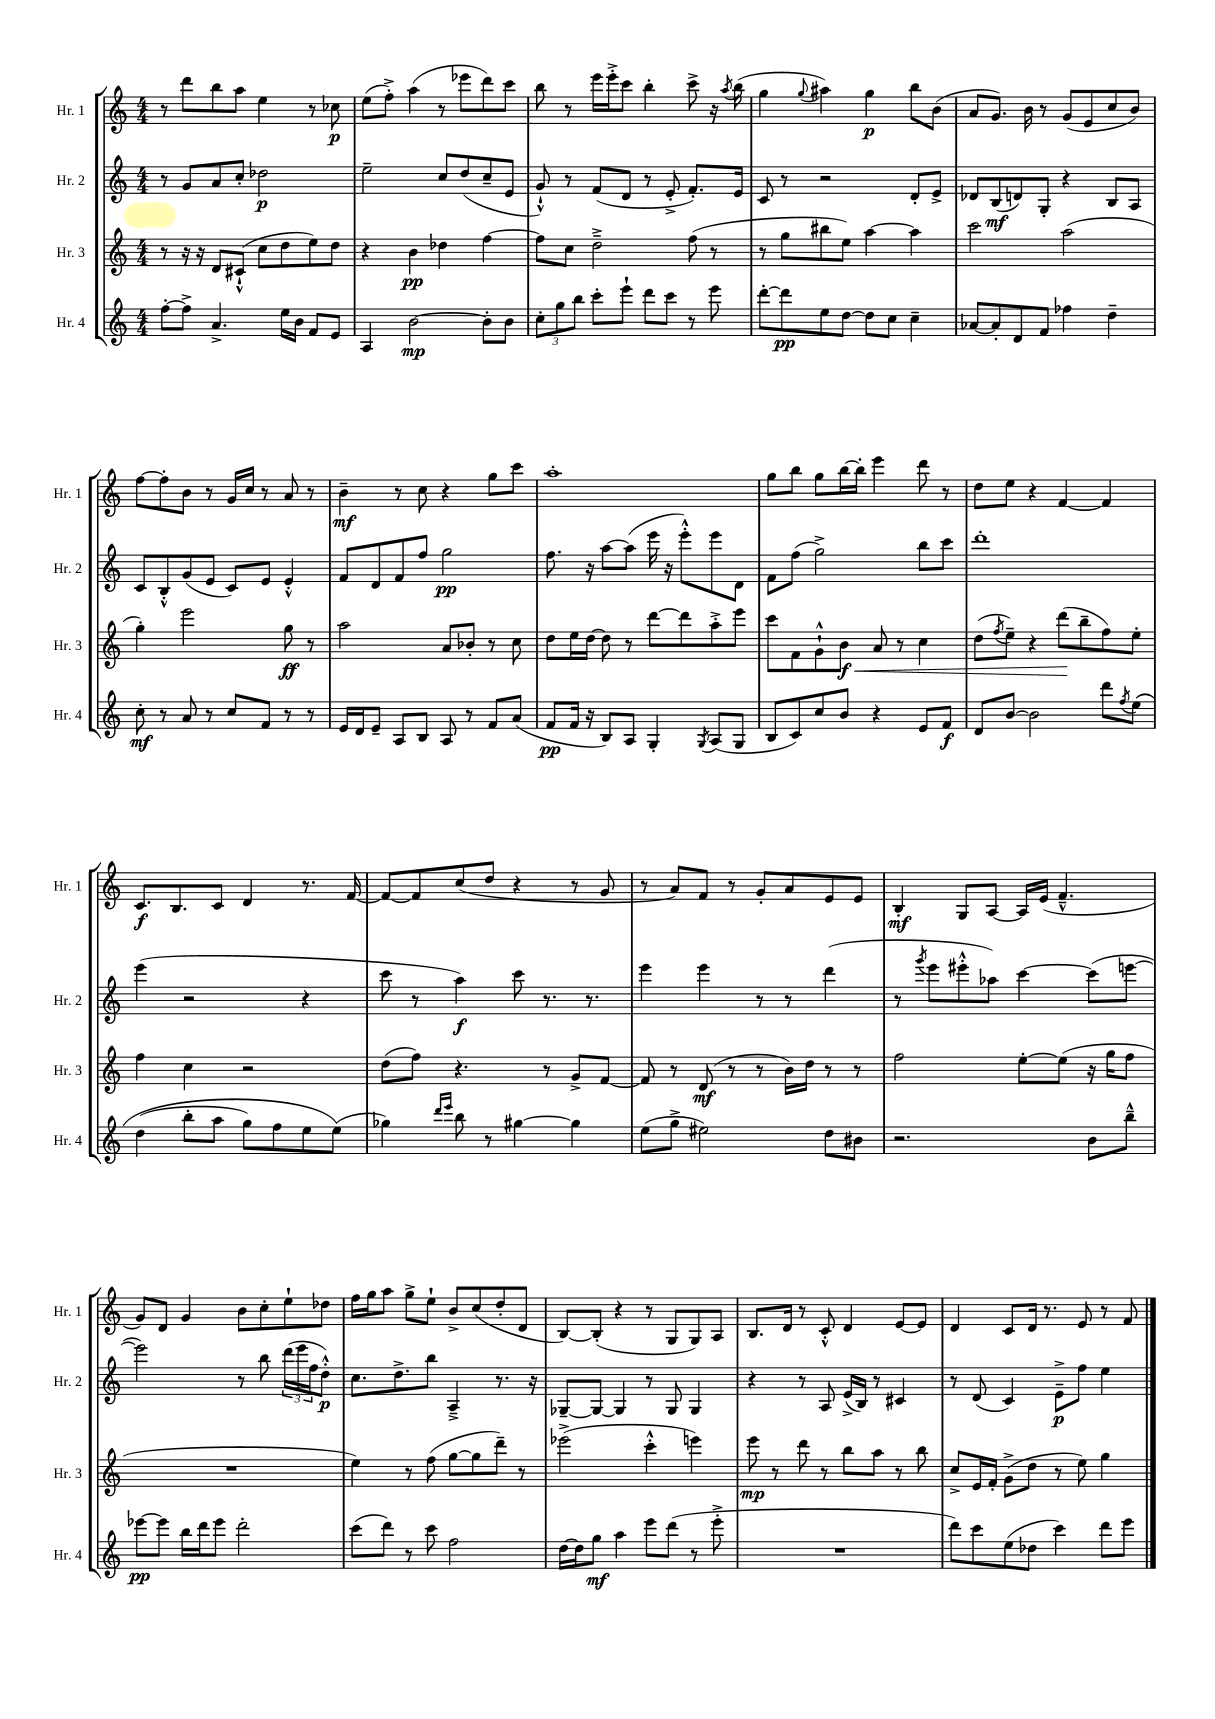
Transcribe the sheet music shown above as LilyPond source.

<<
\new StaffGroup <<
\new Staff = "s0" \with { instrumentName = "Hr. 1" shortInstrumentName = "Hr. 1" } {
    \clef treble \key c \major \numericTimeSignature \time 4/4
    r8 d'''8 b''8 a''8 e''4 r8 ces''8\p |
    e''8( f''8-.->) a''4( r8 ees'''8 d'''8) c'''8 |
    b''8 r8 e'''16 e'''16-.-> c'''8 b''4-. c'''8-> r16 \acciaccatura { a''8 } b''16( |
    g''4 \appoggiatura { g''8 } ais''4) g''4\p b''8 b'8( |
    a'8 g'8.) b'16 r8 g'8( e'8 c''8 b'8) |
    f''8~ f''8-. b'8 r8 g'16 c''16 r8 a'8 r8 |
    b'4--\mf r8 c''8 r4 g''8 c'''8 |
    a''1-. |
    g''8 b''8 g''8 b''16~ b''16-. e'''4 d'''8 r8 |
    d''8 e''8 r4 f'4~ f'4 |
    c'8.\f b8. c'8 d'4 r8. f'16~ |
    f'8~ f'8 c''8( d''8 r4 r8 g'8 |
    r8 a'8) f'8 r8 g'8-. a'8 e'8 e'8 |
    b4-.\mf g8 a8~ a16 e'16( f'4.---^ |
    g'8) d'8 g'4 b'8 c''8-. e''8-! des''8 |
    f''16 g''16 a''8 g''8-> e''8-! b'8-> c''8( d''8-. d'8 |
    b8~) b8-.( r4 r8 g8 g8) a8 |
    b8. d'16 r8 c'8-.-^ d'4 e'8~ e'8 |
    d'4 c'8 d'16 r8. e'8 r8 f'8 \bar "|." |
}
\new Staff = "s1" \with { instrumentName = "Hr. 2" shortInstrumentName = "Hr. 2" } {
    \clef treble \key c \major \numericTimeSignature \time 4/4
    r8 g'8 a'8 c''8-. des''2\p |
    e''2-- c''8 d''8( c''8-- e'8 |
    g'8-!-^) r8 f'8( d'8 r8 e'8-.-> f'8.-.) e'16 |
    c'8 r8 r2 d'8-. e'8-> |
    des'8 b8\mf( d'8) g8-. r4 b8 a8 |
    c'8 b8-.-^ g'8( e'8 c'8) e'8 e'4-.-^ |
    f'8 d'8 f'8 f''8 g''2\pp |
    f''8. r16 a''8~ a''8( e'''16 r16 e'''8-.-^) e'''8 d'8 |
    f'8 f''8( g''2->) b''8 c'''8 |
    d'''1-. |
    e'''4( r2 r4 |
    c'''8 r8 a''4\f) c'''8 r8. r8. |
    e'''4 e'''4 r8 r8 d'''4( |
    r8 \acciaccatura { g'''8 } e'''8 eis'''8-.-^ aes''8) c'''4~ c'''8( e'''8~ |
    e'''2) r8 b''8 \tuplet 3/2 { d'''16( e'''16 f''16 } d''8-.-^\p) |
    c''8. d''8.-> b''8 a4---> r8. r16 |
    ges8~-- ges8~ ges4 r8 ges8 ges4 |
    r4 r8 a8 e'16->( b16) r8 cis'4 |
    r8 d'8( c'4) e'8--->\p f''8 e''4 \bar "|." |
}
\new Staff = "s2" \with { instrumentName = "Hr. 3" shortInstrumentName = "Hr. 3" } {
    \clef treble \key c \major \numericTimeSignature \time 4/4
    r8 r16 r16 d'8 cis'8-!-^( c''8 d''8 e''8) d''8 |
    r4 b'4\pp des''4 f''4~ |
    f''8 c''8 d''2---> f''8( r8 |
    r8 g''8 bis''8 e''8) a''4~ a''4 |
    c'''2 a''2( |
    g''4-.) e'''2 g''8\ff r8 |
    a''2 a'8 bes'8-. r8 c''8 |
    d''8 e''16 d''16~ d''8 r8 d'''8~ d'''8 a''8-.-> e'''8 |
    c'''8 f'8 g'8-!-^ b'8\f\< a'8 r8 c''4 |
    d''8( \acciaccatura { f''8 } e''8--) r4 d'''8\!( b''8-- f''8) e''8-. |
    f''4 c''4 r2 |
    d''8( f''8) r4. r8 g'8-> f'8~ |
    f'8 r8 d'8\mf( r8 r8 b'16) d''16 r8 r8 |
    f''2 e''8~-. e''8( r16 g''16 f''8 |
    R1 |
    e''4) r8 f''8( g''8~ g''8 d'''8--) r8 |
    ees'''2->( c'''4-.-^ e'''4) |
    e'''8\mp r8 d'''8 r8 b''8 a''8 r8 b''8 |
    c''8-> e'16 f'16-. g'8->( d''8 r8 e''8) g''4 \bar "|." |
}
\new Staff = "s3" \with { instrumentName = "Hr. 4" shortInstrumentName = "Hr. 4" } {
    \clef treble \key c \major \numericTimeSignature \time 4/4
    f''8~-. f''8-> a'4.-> e''16 b'16 f'8 e'8 |
    a4 b'2~\mp b'8-. b'8 |
    \tuplet 3/2 { c''8-. g''8 b''8 } c'''8-. e'''8-! d'''8 c'''8 r8 e'''8 |
    d'''8~-. d'''8\pp e''8 d''8~ d''8 c''8 c''4-- |
    aes'8~ aes'8-. d'8 f'8 fes''4 d''4-- |
    c''8-.\mf r8 a'8 r8 c''8 f'8 r8 r8 |
    e'16 d'16 e'8-- a8 b8 a8 r8 f'8 a'8( |
    f'8\pp f'16 r16 b8) a8 g4-. \acciaccatura { g8 } a8( g8 |
    b8 c'8) c''8 b'8 r4 e'8 f'8\f |
    d'8 b'8~ b'2 d'''8 \acciaccatura { f''8 } e''8\( |
    d''4( b''8-. a''8 g''8) f''8 e''8 e''8(\) |
    ges''4) \grace { d'''16 e'''16 } b''8 r8 gis''4~ gis''4 |
    e''8( g''8-> eis''2) d''8 bis'8 |
    r2. b'8 b''8---^ |
    ees'''8~\pp ees'''8 b''16 d'''16 ees'''8 d'''2-. |
    c'''8( d'''8) r8 c'''8 f''2 |
    d''16~ d''16 g''8\mf a''4 e'''8 d'''8( r8 e'''8-.-> |
    R1 |
    d'''8) c'''8 e''8( des''8 c'''4) d'''8 e'''8 \bar "|." |
}
>>
>>
\layout { \context { \Score \remove "Bar_number_engraver" } }
